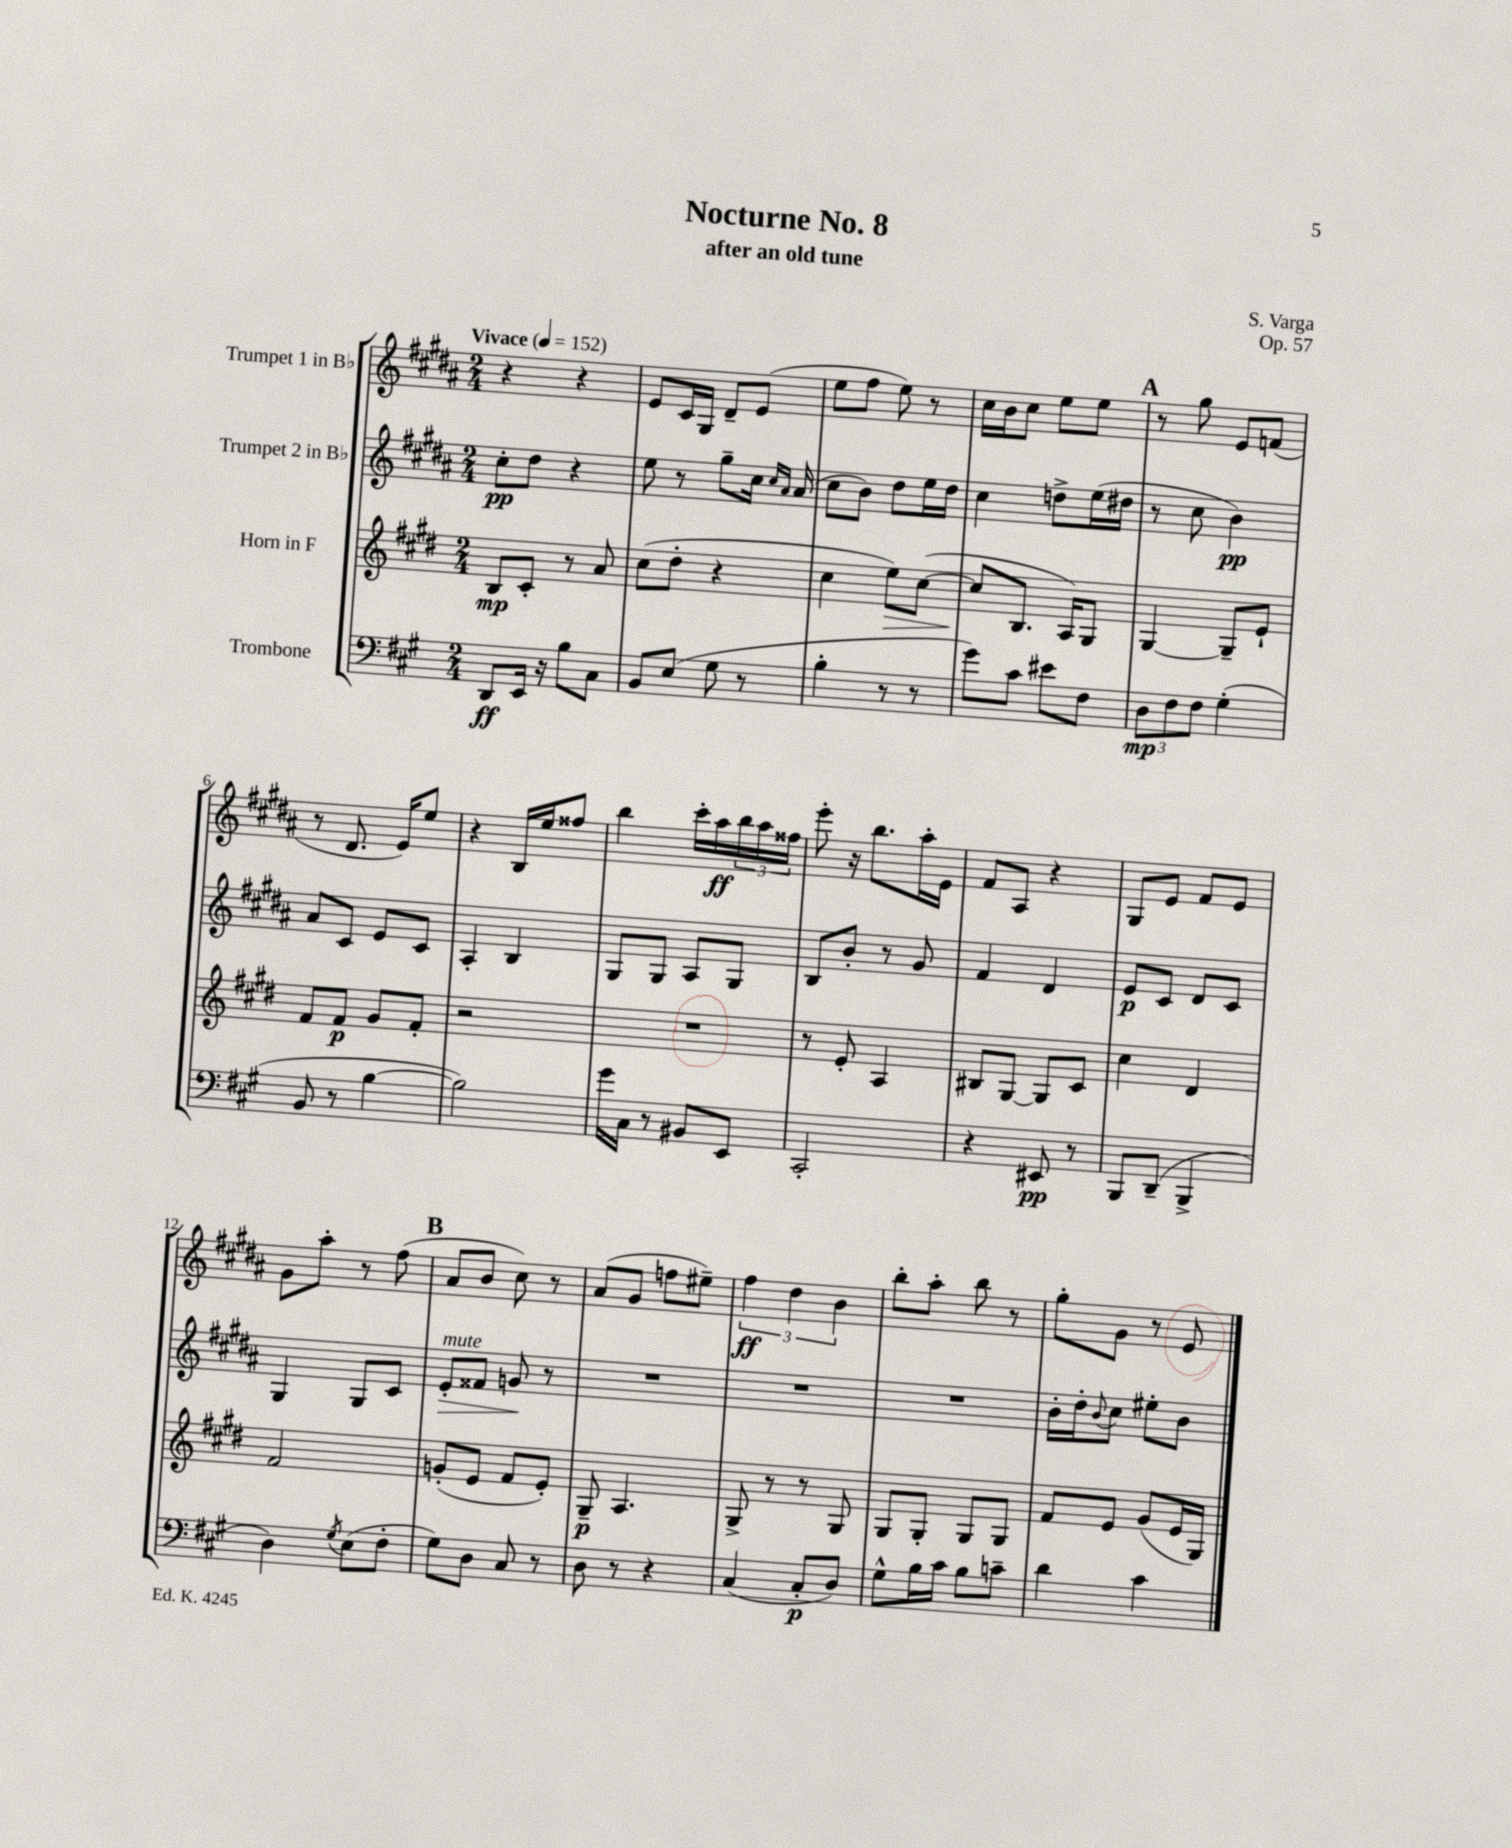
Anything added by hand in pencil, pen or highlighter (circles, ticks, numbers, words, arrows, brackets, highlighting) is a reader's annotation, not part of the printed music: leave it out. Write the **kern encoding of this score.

**kern	**kern	**kern	**kern
*staff4	*staff3	*staff2	*staff1
*clefF4	*clefG2	*clefG2	*clefG2
*k[f#c#g#]	*k[f#c#g#d#]	*k[f#c#g#d#a#]	*k[f#c#g#d#a#]
*M2/4	*M2/4	*M2/4	*M2/4
*MM152	*MM152	*MM152	*MM152
8DD	8B	8cc#'	4r
16EE	8c#'	8dd#	.
16r	.	.	.
8B	8r	4r	4r
8C#	8a	.	.
=	=	=	=
8BB	(8cc#	8ee	8e
(8E	8dd#'	8r	16c#
.	.	.	16G#
8G#	4r	8gg#~	8d#~
8r	.	16cc#	(8e
.	.	16qqcc#	.
.	.	16qqa#	.
.	.	(16a#	.
=	=	=	=
4B'	4cc#	8cc#	8ee
.	.	8b)	8ff#
8r	8ee)	8dd#	8ee)
8r	([8cc#	16ee	8r
.	.	16dd#	.
=	=	=	=
8g#)	8cc#]	4cc#	16cc#
.	.	.	16b
8c#	8.B	.	8cc#
8e#	.	8dd^	8ee
.	16A)	.	.
8F#	8G#	(16ee	8ee
.	.	16dd#	.
=	=	=	=
12D	[4G#	8r	8r
12F#	.	.	.
.	.	8cc#	8gg#
12F#	.	.	.
(4G#'	8G#~]	4b)	8e
.	8e`	.	(8f
=	=	=	=
8BB	8f#	8a#	8r
8r	8f#	8c#	8.d#
[4B	8g#	8e	.
.	.	.	16e)
.	8f#'	8c#	8ee
=	=	=	=
2B])	2r	4A#'	4r
.	.	4B	16B
.	.	.	16ee
.	.	.	8ff##
=	=	=	=
16g#	2r	8G#	4bb
16C#	.	.	.
8r	.	8G#	.
8BB#	.	8A#	16ccc#'
.	.	.	16aa#
8EE	.	8G#	24bb
.	.	.	24aa#
.	.	.	24ff##
=	=	=	=
2CC#'	8r	8B	8eee'
.	8e'	8b'	16r
.	.	.	8.bb
.	4A	8r	.
.	.	8g#	16aa#'
.	.	.	16e
=	=	=	=
4r	8B#	4f#	8f#
.	[8G#	.	8A#
8EE#	8G#]	4d#	4r
8r	8c#	.	.
=	=	=	=
8BBB	4cc#	8e	8G#
(8DD~	.	8c#	8e
4BBB^	4d#	8d#	8f#
.	.	8c#	8e
=	=	=	=
4D)	2f#	4G#	8g#
.	.	.	8aa#'
8qG#	.	.	.
(8E	.	8G#	8r
8F#'	.	8c#	(8ff#
=	=	=	=
8G#)	(8g'	8e'	8a#
8D	8e	8f##	8b
8C#	8f#	8g	8cc#)
8r	8e')	8r	8r
=	=	=	=
8D	8G#~	2r	(8a#
8r	4.A	.	8g#
4r	.	.	8ff
.	.	.	8ee#~)
=	=	=	=
(4C#	8G#^	2r	6ff#
.	8r	.	.
.	.	.	6dd#
8C#'	8r	.	.
.	.	.	6b
8D)	8G#	.	.
=	=	=	=
8G#^^	8G#	2r	8bb'
16B	8G#'	.	8aa#'
16c#	.	.	.
8B	8G#	.	8bb
8c~	8G#	.	8r
=	=	=	=
4d	8f#	16b'	8gg#'
.	.	16dd#'	.
.	.	8qqb	.
.	8e	8cc#	8g#
4c#	(8g#	8ee#'	8r
.	16e	8b	8e
.	16G#)	.	.
==	==	==	==
*-	*-	*-	*-
